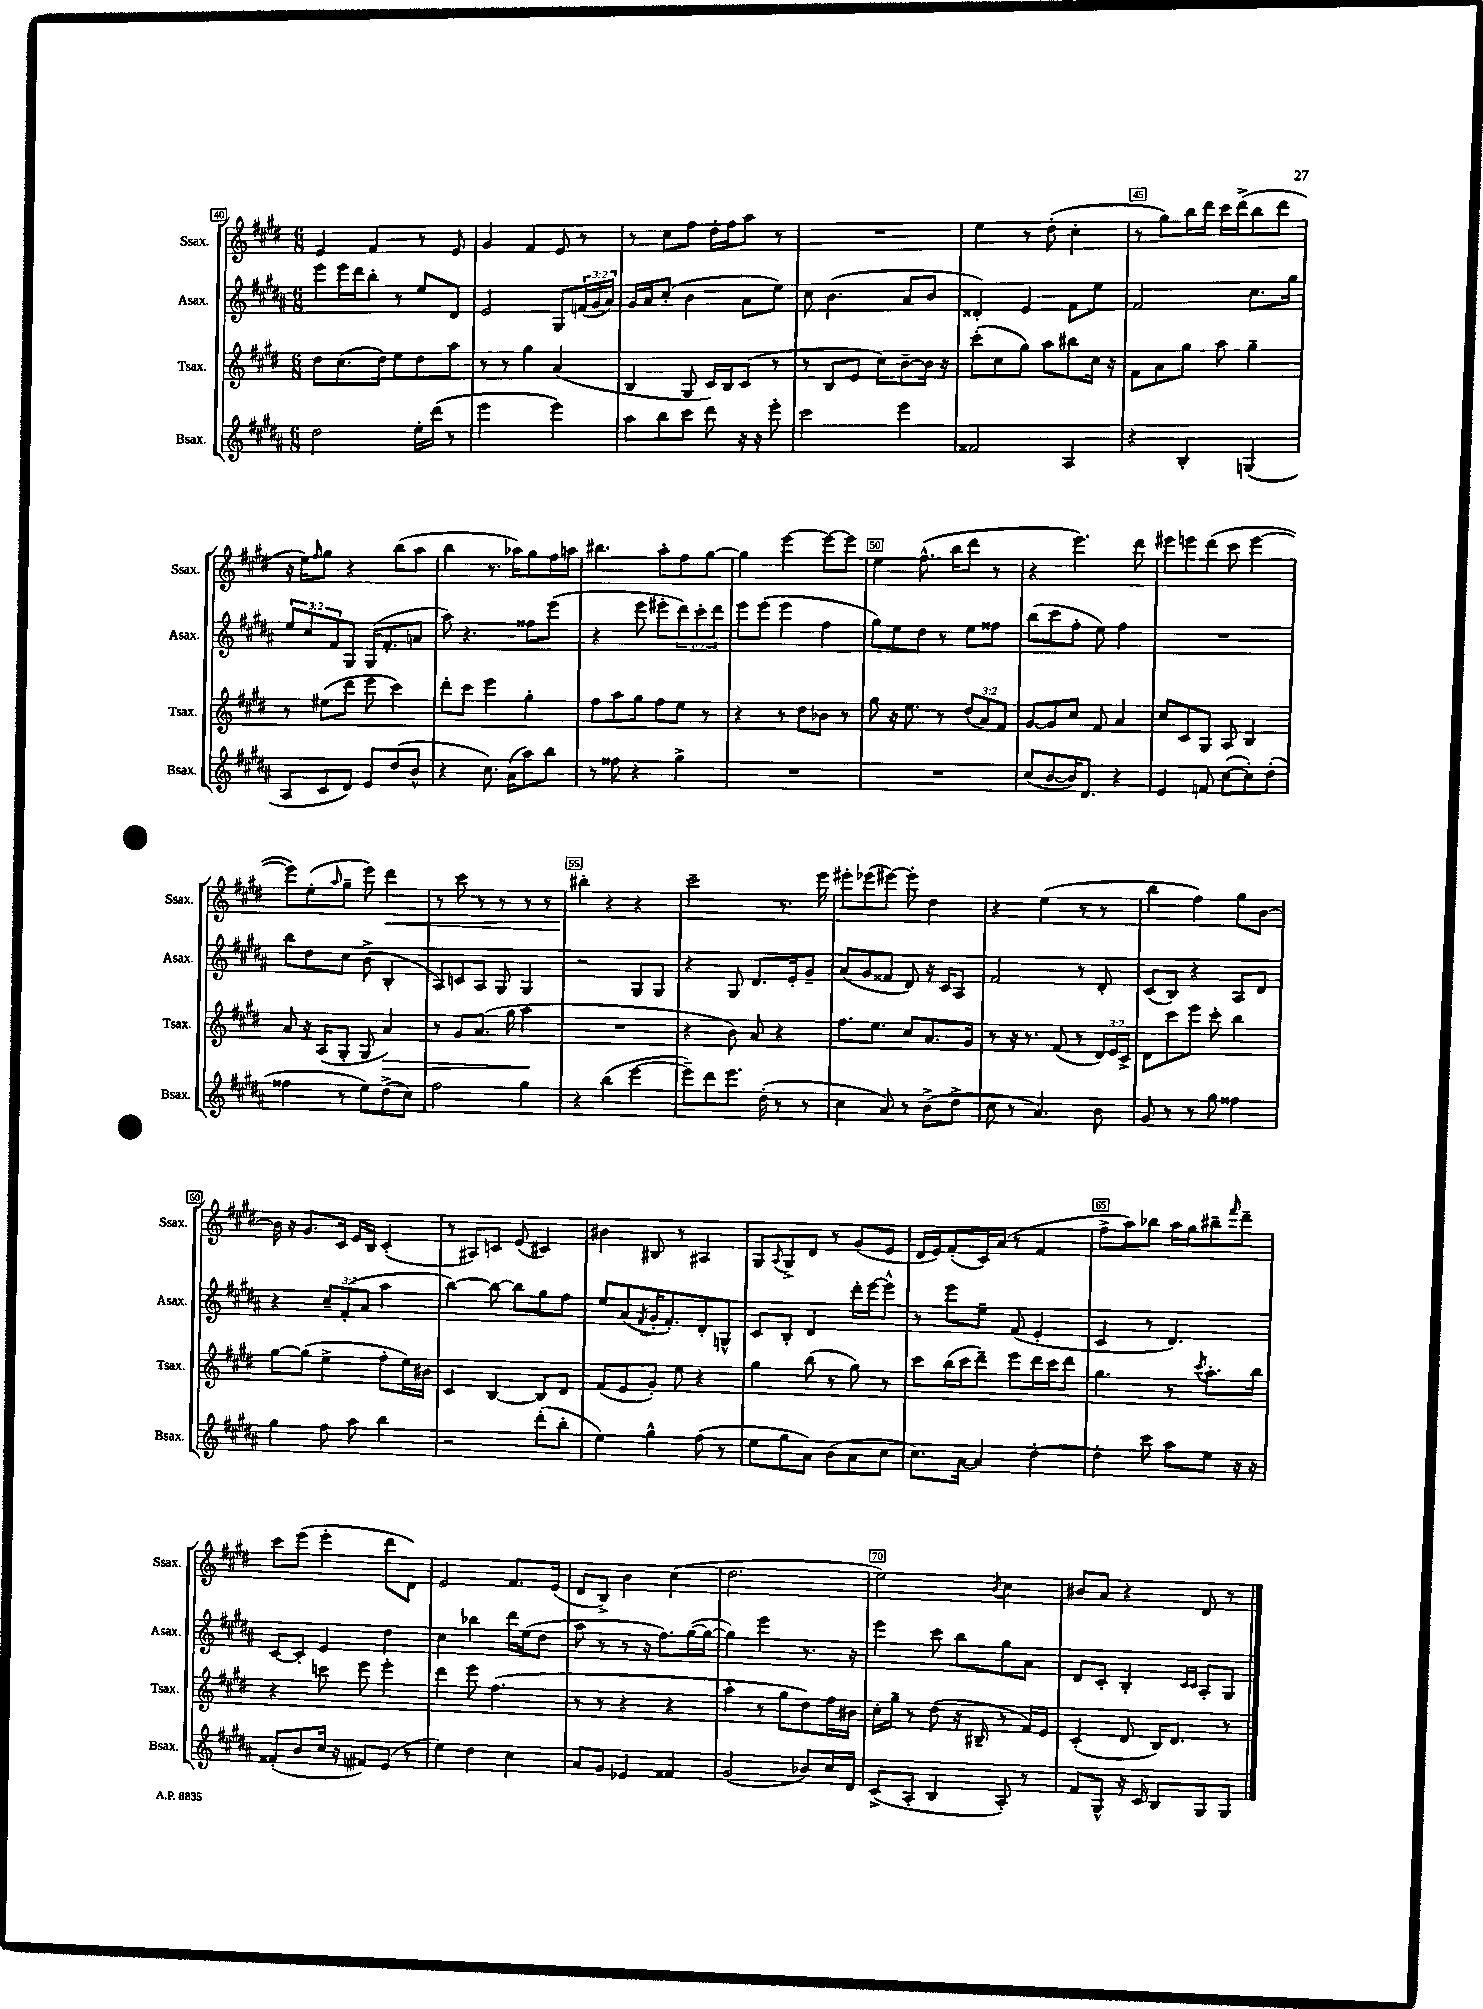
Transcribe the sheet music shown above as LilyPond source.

<<
\new StaffGroup <<
\new Staff = "s0" \with { instrumentName = "Ssax." shortInstrumentName = "Ssax." } {
    \clef treble \key e \major \numericTimeSignature \time 6/8
    e'4 fis'4 r8 e'8 |
    gis'4 fis'4 e'8 r8 |
    r8 cis''8 fis''8 dis''16-. fis''16 a''8 r8 |
    R2. |
    e''4 r8 dis''8-.( cis''4-. |
    r8 gis''8) b''16 dis'''16 cis'''16 dis'''16->( b''8 dis'''8 |
    r16 e''16) \grace { fis''16 } gis''8 r4 b''8( a''8 |
    b''4 r8. aes''16) gis''8 fis''16 a''16 |
    bis''4. a''8-. fis''8 gis''8~ |
    gis''4 e'''4~ e'''8~ e'''8 |
    e''4 fis''8.-^( b''16 dis'''8 r8 |
    r4 e'''4.) dis'''8 |
    eis'''8 e'''8 dis'''8( cis'''8 e'''4~ |
    e'''8) e''8-.( \grace { a''16 } gis''8-- e'''8) dis'''4\< |
    r8 cis'''8 r8 r8 r8 r8 |
    bis''4-.\! r4 r4 |
    cis'''2-- r8. e'''16 |
    eis'''8-. ees'''8( eis'''8~) eis'''8-. dis''4 |
    r4 e''4( r8 r8 |
    b''4 fis''4) gis''8 b'8~ |
    b'16 r16 gis'8. cis'16 e'16 b16 cis'4-.( |
    r8 ais8) c'8 e'8( cis'4) |
    bis'4 bis8 r8 ais4 |
    gis8 \acciaccatura { a8 } gis8-> dis'8 r8 gis'8( e'8 |
    dis'16 e'16) fis'8-.( cis'16) a'16( r8 fis'4 |
    fis''8-> a''8) bes''8 a''16 gis''16 bis''8-- \grace { fis'''16 } dis'''8-- |
    cis'''8 e'''8( e'''4-. dis'''8 dis'8) |
    e'2 fis'8. e'16( |
    dis'8 b8->) b'4 cis''4( |
    dis''2. |
    e''2) \acciaccatura { b'8 } cis''4 |
    bis'8 a'8 r4 dis'8 r8 \bar "|." |
}
\new Staff = "s1" \with { instrumentName = "Asax." shortInstrumentName = "Asax." } {
    \clef treble \key b \major \numericTimeSignature \time 6/8 \override Staff.TupletNumber.text = #tuplet-number::calc-fraction-text
    e'''8 e'''16 dis'''16 b''8-. r8 e''8 dis'8 |
    e'2 gis8 \tuplet 3/2 { f'16( gis'16 ais'16) } |
    gis'16 ais'16 cis''8-.( b'4 ais'8 e''8) |
    cis''8 b'4.( ais'8 b'8 |
    disis'4-.) e'4 fis'8 e''8 |
    fis'2 cis''8. gis''16 |
    \tuplet 3/2 { e''8 cis''8 fis'8 } gis8 gis16( fis'8.-. a'8 |
    ais''8) r4. fisis''8 e'''8( |
    r4 e'''8 eis'''8-. \tuplet 3/2 { dis'''8) cis'''8-. dis'''8 } |
    e'''8 e'''8( e'''4 fis''4 |
    gis''8) e''8 dis''8 r8 e''8 fisis''8 |
    b''8( cis'''8 fis''8-. e''8) fis''4 |
    R2. |
    b''8 dis''8 cis''8 b'8->( b4-. |
    ais8) c'8 ais8 gis8 gis4 |
    r2 gis8 gis8 |
    r4 gis8 dis'8. e'16-. gis'8-- |
    ais'8( gis'8 fisis'8 dis'8) r16 cis'16 ais8 |
    fis'2 r8 dis'8-. |
    cis'8( b8) r4 ais8 dis'8 |
    r4 \tuplet 3/2 { cis''8-- fis'8-.( ais'8 } ais''4 |
    b''4~) b''8~ b''8 gis''8 fis''8 |
    e''8 ais'8( \acciaccatura { fis'8 } gis'16-. fis'8.-.) dis'8-. g8-^ |
    cis'8 b8-. dis'4 dis'''16-. e'''16~ e'''8-^ |
    r8 e'''8 e''8-- fis'8( e'4-. |
    cis'4 r8 dis'4.) |
    cis'8~ cis'8-. e'4 dis''4 |
    cis''4 bes''4 dis'''16 e''16( dis''8 |
    ais''8 r8 r8 r16 fis''8.) gis''16~( gis''16~ |
    gis''4) e'''4 r8. r16 |
    e'''4 cis'''8 b''8 gis''8 ais'8 |
    dis'8 cis'8-. b4-. \grace { cis'16 cis'16 } ais8-. gis8 \bar "|." |
}
\new Staff = "s2" \with { instrumentName = "Tsax." shortInstrumentName = "Tsax." } {
    \clef treble \key e \major \numericTimeSignature \time 6/8 \override Staff.TupletNumber.text = #tuplet-number::calc-fraction-text
    dis''8 cis''8.( dis''16) e''8 dis''8 a''8 |
    r8 r8 gis''4 a'4( |
    b4 gis8 cis'16) b16 cis'8( r8 |
    r8 b8 e'8 cis''8) b'8~-- b'16 r16 |
    cis'''8-.( cis''8 gis''8) a''8 bis''8 cis''16 r16 |
    fis'8 a'8 gis''8 a''8 gis''4-- |
    r8 eis''8( dis'''8 e'''8 cis'''4) |
    dis'''8-. cis'''8 e'''4 gis''4-. |
    fis''8 a''8 gis''8 fis''8 e''8 r8 |
    r4 r8 dis''8 bes'8 r8 |
    gis''8 r16 e''8. r8 \tuplet 3/2 { dis''8( a'8) fis'8 } |
    gis'8~ gis'8 cis''8 fis'8 a'4 |
    cis''8 cis'8 gis8 a8 b4 |
    a'8 r16 a16( gis8-. gis8 a'4\>) |
    r8 gis'8 a'8.( gis''16 a''4\! |
    R2. |
    r4 b'8) a'8 r4 |
    fis''8. e''8. cis''8 a'8. gis'16 |
    r8 r16 r8. fis'8( r8 \tuplet 3/2 { dis'16) e'16 cis'16-> } |
    dis'8 cis'''8 e'''8 cis'''8-. b''4 |
    gis''8~ gis''8( e''4-> fis''8-. e''16) bis'16 |
    cis'4 b4~ b8 dis'8 |
    fis'8( e'8 gis'8-.) e''8 r4 |
    gis''4 b''8( r8 gis''8) r8 |
    cis'''8 b''16( cis'''16 dis'''8--) e'''8 dis'''16 cis'''16 dis'''8 |
    gis''4. r8 \acciaccatura { cis'''8 } a''8.-. b''16 |
    r4 c'''8 e'''8 e'''4-. |
    dis'''4 e'''8 fis''4.( |
    r8 r8 r4 r4 |
    a''4-. r8 gis''8 dis''8) fis''16 bis'16 |
    cis''16-. gis''16-- r8 dis''8( r16 bis16-- r8 fis'16) e'16 |
    cis'4-.( dis'8 b16) dis'8. r8 \bar "|." |
}
\new Staff = "s3" \with { instrumentName = "Bsax." shortInstrumentName = "Bsax." } {
    \clef treble \key b \major \numericTimeSignature \time 6/8
    dis''2 e''16-. dis'''16( r8 |
    e'''2 e'''4) |
    ais''8 b''8 cis'''8 dis'''8 r16 r16 e'''8-. |
    cis'''2 e'''4 |
    fisis'2 ais4 |
    r4 b4-. g4( |
    ais8 cis'8 dis'8) e'8 dis''8( b'8-^ |
    r4 cis''8.) ais'16( ais''8) b''8 |
    r8 fisis''8 r4 gis''4-> |
    R2. |
    R2. |
    cis''8( b'8~ b'16) dis'8. r4 |
    e'4 f'8 cis''8~( cis''8-.) dis''8-.( |
    fisis''4 r8 e''8) dis''8->( cis''8) |
    fis''2 gis''4 |
    r4 b''4( e'''4~ |
    e'''8--) dis'''8 e'''8. dis''16-.( r8 r8 |
    cis''4 ais'8) r8 b'8->( dis''8-> |
    cis''8 r8 ais'4.) b'8 |
    gis'8 r8 r8 gis''8 fisis''4 |
    gis''4 fis''8 ais''8 b''4 |
    r2 dis'''8-.( b''8-. |
    e''4) gis''4-^ fis''8( r8 |
    e''8 gis''8 ais'8) b'8( ais'8 cis''8 |
    cis''8.) ais'16~ ais'4 dis''4~-. |
    dis''4-. cis'''8 ais''8 e''8 r16 r16 |
    fisis'8-.( b'8 cis''16 r16 fis'8) e'8( r8 |
    e''4) dis''4 cis''4 |
    ais'8 gis'8 ees'4 fisis'4 |
    gis'2( bes'8) cis''16 dis'16 |
    cis'8->( ais8-. b4 ais8-.) r8 |
    fis'8 gis8-^ r16 cis'16 b8 gis8 gis8 \bar "|." |
}
>>
>>
\layout { \context { \Score currentBarNumber = #40 \override BarNumber.break-visibility = ##(#f #t #t) barNumberVisibility = #(every-nth-bar-number-visible 5) \override BarNumber.stencil = #(make-stencil-boxer 0.1 0.3 ly:text-interface::print) } }
